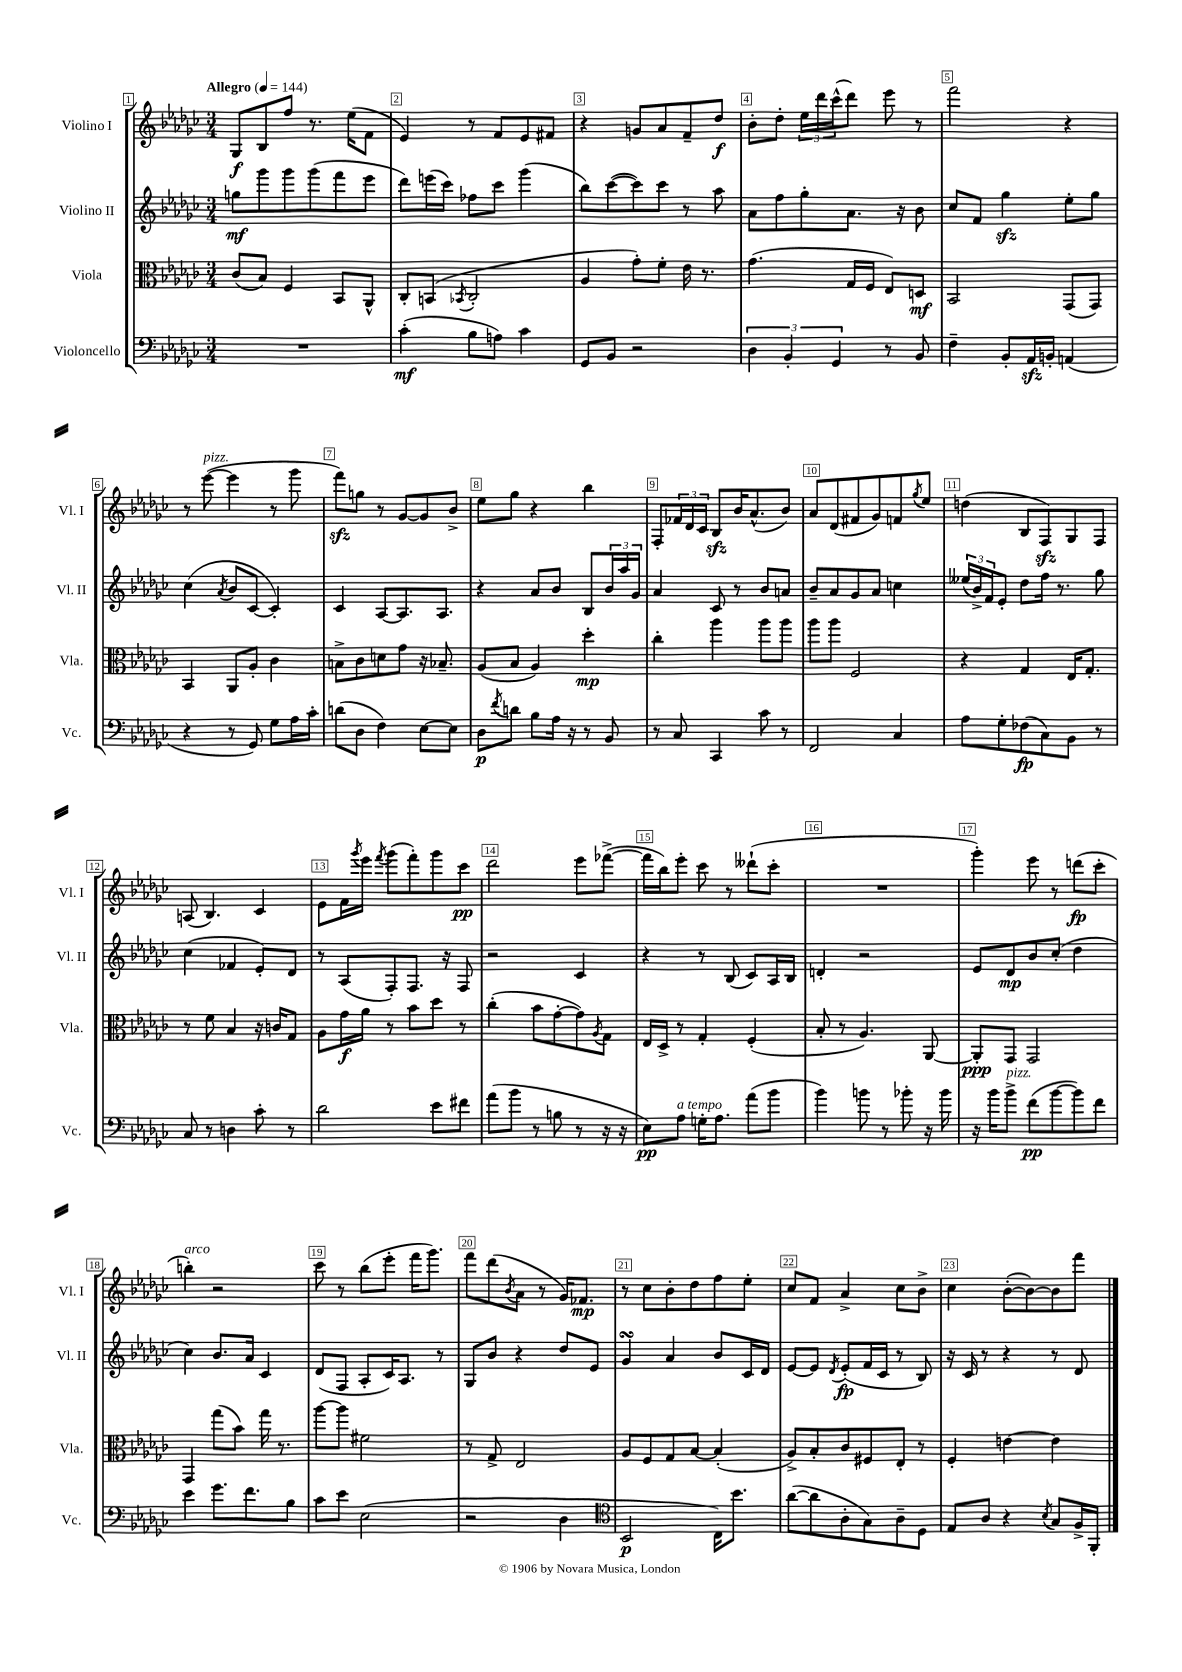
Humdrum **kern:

**kern	**dynam	**kern	**dynam	**kern	**dynam	**kern	**dynam
*part4	*part4	*part3	*part3	*part2	*part2	*part1	*part1
*staff4	*staff4	*staff3	*staff3	*staff2	*staff2	*staff1	*staff1
*I"Violoncello	*	*I"Viola	*	*I"Violino II	*	*I"Violino I	*
*I'Vc.	*	*I'Vla.	*	*I'Vl. II	*	*I'Vl. I	*
*clefF4	*	*clefC3	*	*clefG2	*	*clefG2	*
*k[b-e-a-d-g-c-]	*	*k[b-e-a-d-g-c-]	*	*k[b-e-a-d-g-c-]	*	*k[b-e-a-d-g-c-]	*
*M3/4	*	*M3/4	*	*M3/4	*	*M3/4	*
*MM144	*	*MM144	*	*MM144	*	*MM144	*
=1	=1	=1	=1	=1	=1	=1	=1
!	!	!	!	!	!	!LO:TX:a:B:t=Allegro	!
2.r	.	(8c-/L	.	8ggn\L	mf	8G-/L	f
.	.	8B-/J)	.	8ggg-\	.	8B-/	.
.	.	4F/	.	8ggg-\	.	8ff/J	.
.	.	.	.	(8ggg-\	.	8.r	.
.	.	8BB-/L	.	8fff\	.	.	.
.	.	.	.	.	.	(16ee-\KL	.
.	.	8AA-^^/J	.	8eee-\J	.	8f\J	.
=2	=2	=2	=2	=2	=2	=2	=2
(4c-'\	mf	8C-'/L	.	8ddd-\L)	.	4e-/)	.
.	.	(8BBn/J	.	(16eeen\L	.	.	.
.	.	.	.	16ccc-\JJ)	.	.	.
.	.	8qBB-X/	.	.	.	.	.
8B-\L	.	2C-'/	.	8ff-X\L	.	8r	.
8An\J)	.	.	.	8ccc-\J	.	8f/L	.
4c-\	.	.	.	(4ggg-\	.	8e-/	.
.	.	.	.	.	.	8f#X/J	.
=3	=3	=3	=3	=3	=3	=3	=3
8GG-/L	.	4A-/	.	8bb-\L)	.	4r	.
8BB-/J	.	.	.	([8ccc-\	.	.	.
2r	.	8g-'\L)	.	8ccc-\])	.	8gn/L	.
.	.	8f'\J	.	8ccc-\J	.	8a-/	.
.	.	16e-\	.	8r	.	8f~/	.
.	.	8.r	.	.	.	.	.
.	.	.	.	8aa-\	.	8dd-/J	f
=4	=4	=4	=4	=4	=4	=4	=4
6D-\	.	(4.g-\	.	8a-\L	.	8b-'\L	.
.	.	.	.	8ff\	.	8dd-'\J	.
6BB-'/	.	.	.	.	.	.	.
.	.	.	.	8gg-'\	.	24ee-\LL	.
.	.	.	.	.	.	24ddd-\	.
6GG-/	.	.	.	.	.	(24ccc-^^\J	.
.	.	16G-/LL	.	8.a-\J	.	8ddd-\J)	.
.	.	16F/JJ	.	.	.	.	.
8r	.	8E-/L)	.	.	.	8eee-\	.
.	.	.	.	16r	.	.	.
8BB-/	.	8Dn/J	mf	8b-\	.	8r	.
=5	=5	=5	=5	=5	=5	=5	=5
4F~\	.	2BB-/	.	8cc-/L	.	2fff\	.
.	.	.	.	8f/J	.	.	.
8BB-'/L	.	.	.	4gg-zz\	.	.	.
16AA-zz/L	.	.	.	.	.	.	.
16BBn'/JJ	.	.	.	.	.	.	.
(4AAn/	.	(8GG-/L	.	8ee-'\L	.	4r	.
.	.	8GG-/J)	.	8gg-\J	.	.	.
!!LO:LB:g=z
=6	=6	=6	=6	=6	=6	=6	=6
4r	.	4BB-/	.	(4cc-\	.	8r	.
!	!	!	!	!	!	!LO:TX:a:i:t=pizz.	!
.	.	.	.	.	.	([8eee-\	.
.	.	.	.	8qa-/	.	.	.
8r	.	8AA-/L	.	8b-/L	.	4eee-\]	.
8GG-/)	.	8A-'/J	.	[8c-/J	.	.	.
8G-\L	.	4c-\	.	4c-'/])	.	8r	.
16A-\L	.	.	.	.	.	8ggg-\	.
16c-'\JJ	.	.	.	.	.	.	.
=7	=7	=7	=7	=7	=7	=7	=7
(8dn\L	.	8Bn^\L	.	4c-/	.	8fffzz\L)	.
8D-\J	.	8c-\	.	.	.	8ggn\J	.
4F\)	.	8dn\	.	[8A-/L	.	8r	.
.	.	8g-\J	.	8.A-/]	.	[8g-/L	.
[8E-\L	.	16r	.	.	.	8g-/]	.
.	.	8.B-X~/	.	8.A-/J	.	.	.
8E-\J]	.	.	.	.	.	8b-^/J	.
=8	=8	=8	=8	=8	=8	=8	=8
8D-\L	p	(8A-/L	.	4r	.	8ee-\L	.
8qf/	.	.	.	.	.	.	.
8dn\J	.	8B-/J	.	.	.	8gg-\J	.
8B-\L	.	4A-/)	.	8a-/L	.	4r	.
16A-\Jk	.	.	.	8b-/J	.	.	.
16r	.	.	.	.	.	.	.
8r	.	4dd-'\	mp	8B-/L	.	4bb-\	.
8BB-/	.	.	.	24b-/L	.	.	.
.	.	.	.	24aa-/	.	.	.
.	.	.	.	24g-/JJ	.	.	.
=9	=9	=9	=9	=9	=9	=9	=9
8r	.	4cc-'\	.	4a-/	.	8F'/L	.
8C-/	.	.	.	.	.	24f-X/L	.
.	.	.	.	.	.	24d-/	.
.	.	.	.	.	.	24c-/JJ	.
4CC-/	.	4aa-\	.	8c-/	.	8B-zz/L	.
.	.	.	.	8r	.	16b-/K	.
.	.	.	.	.	.	(8.a-^^/	.
8c-\	.	8aa-\L	.	8b-/L	.	.	.
8r	.	8aa-\J	.	8an/J	.	8b-/J)	.
=10	=10	=10	=10	=10	=10	=10	=10
2FF/	.	8aa-\L	.	8b-~/L	.	8a-/L	.
.	.	8aa-\J	.	8a-/	.	(8d-/	.
.	.	2F/	.	8g-/	.	8f#X/	.
.	.	.	.	8a-/J	.	8g-/)	.
4C-/	.	.	.	4ccn\	.	8fn/	.
.	.	.	.	.	.	8qgg-/	.
.	.	.	.	.	.	8ee-/J	.
=11	=11	=11	=11	=11	=11	=11	=11
8A-\L	.	4r	.	(24ee--X/LL	.	(4ddn\	.
.	.	.	.	24b-^/)	.	.	.
.	.	.	.	24f/J	.	.	.
8G-'\	.	.	.	8e-'/J	.	.	.
(8F-X\	fp	4G-/	.	8dd-\L	.	8B-/L	.
8C-\)	.	.	.	16ff\Jk	.	8Fzz/)	.
.	.	.	.	8.r	.	.	.
8BB-\J	.	16E-/KL	.	.	.	8G-/	.
.	.	8.G-'/J	.	.	.	.	.
8r	.	.	.	8gg-\	.	8F/J	.
!!LO:LB:g=z
=12	=12	=12	=12	=12	=12	=12	=12
8C-/	.	8r	.	(4cc-\	.	(8An/	.
8r	.	8f\	.	.	.	4.B-/)	.
4Dn\	.	4B-/	.	4f-X/	.	.	.
8c-'\	.	16r	.	8e-'/L)	.	4c-/	.
.	.	16cn/KL	.	.	.	.	.
8r	.	8G-/J	.	8d-/J	.	.	.
=13	=13	=13	=13	=13	=13	=13	=13
2d-\	.	8A-\L	.	8r	.	8e-\L	.
.	.	16g-\L	f	(8A-/L	.	16f\L	.
.	.	.	.	.	.	8qggg-/	.
.	.	16a-\JJ	.	.	.	16eee-\JJ	.
.	.	.	.	.	.	8qfff/	.
.	.	8r	.	8F'/)	.	(8ggg-\L	.
.	.	8b-\L	.	8.F/J	.	8fff'\)	.
8e-\L	.	8dd-\J	.	.	.	8ggg-\	.
.	.	.	.	16r	.	.	.
8f#X\J	.	8r	.	8F/	.	8ccc-\J	pp
=14	=14	=14	=14	=14	=14	=14	=14
(8a-\L	.	(4cc-'\	.	2r	.	2ddd-\	.
8b-\J	.	.	.	.	.	.	.
8r	.	8b-\L	.	.	.	.	.
8Bn\	.	[8g-'\	.	.	.	.	.
8r	.	8g-\])	.	4c-/	.	8eee-\L	.
.	.	8qA-/	.	.	.	.	.
16r	.	8G-\J	.	.	.	([8fff-X^\J	.
16r	.	.	.	.	.	.	.
=15	=15	=15	=15	=15	=15	=15	=15
8E-\L)	pp	16E-/LL	.	4r	.	16fff-\LL]	.
.	.	16D-^/JJ	.	.	.	16bb-\J)	.
!LO:TX:a:i:t=a tempo	!	!	!	!	!	!	!
8A-\J	.	8r	.	.	.	8eee-'\J	.
16Gn'\KL	.	4G-'/	.	8r	.	8ccc-\	.
8.A-\J	.	.	.	.	.	.	.
.	.	.	.	(8B-/	.	8r	.
(8a-\L	.	(4F'/	.	8c-/L)	.	(8ddd--X`\L	.
8b-\J	.	.	.	16A-/L	.	8ccc-'\J	.
.	.	.	.	16B-/JJ	.	.	.
=16	=16	=16	=16	=16	=16	=16	=16
4b-\)	.	8B-'/	.	4dn'/	.	2.r	.
.	.	8r	.	.	.	.	.
8bn\	.	4.A-/)	.	2r	.	.	.
8r	.	.	.	.	.	.	.
8b-X'\	.	.	.	.	.	.	.
16r	.	[8AA-/	.	.	.	.	.
16b-\	.	.	.	.	.	.	.
=17	=17	=17	=17	=17	=17	=17	=17
16r	.	8AA-'/L]	ppp	8e-/L	.	4ggg-'\)	.
16b-\KL	.	.	.	.	.	.	.
!LO:TX:a:i:t=pizz.	!	!	!	!	!	!	!
8b-^\J	.	8GG-/J	.	8d-/	mp	.	.
(8f\L	pp	2GG-/	.	8b-/	.	8eee-\	.
[8b-\	.	.	.	(8cc-'/J	.	8r	.
8b-\])	.	.	.	4dd-\	.	(8dddn\L	fp
8f\J	.	.	.	.	.	8ccc-'\J	.
!!LO:LB:g=z
=18	=18	=18	=18	=18	=18	=18	=18
!	!	!	!	!	!	!LO:TX:a:i:t=arco	!
4e-\	.	4GG-/	.	4cc-\)	.	4bbn'\)	.
8.g-\L	.	(8gg-\L	.	8.b-/L	.	2r	.
.	.	8b-\J)	.	.	.	.	.
8.f\	.	.	.	16a-/Jk	.	.	.
.	.	16gg-\	.	4c-/	.	.	.
.	.	8.r	.	.	.	.	.
8B-\J	.	.	.	.	.	.	.
=19	=19	=19	=19	=19	=19	=19	=19
8c-\L	.	[8aa-\L	.	(8d-/L	.	8ccc-\	.
8e-\J	.	8aa-\J]	.	8F/J	.	8r	.
(2E-\	.	2f#X\	.	8A-'/L	.	(8bb-\L	.
.	.	.	.	16c-/K)	.	8eee-'\J	.
.	.	.	.	8.A-/J	.	.	.
.	.	.	.	.	.	16fff\KL	.
.	.	.	.	.	.	8.ggg-\J)	.
.	.	.	.	8r	.	.	.
=20	=20	=20	=20	=20	=20	=20	=20
2r	.	8r	.	8G-/L	.	8fff\L	.
.	.	8G-^/	.	8b-/J	.	(8ddd-\	.
.	.	.	.	.	.	8qb-/	.
.	.	2E-/	.	4r	.	8a-\J	.
.	.	.	.	.	.	8r	.
4D-\	.	.	.	8dd-/L	.	16g-/KL)	.
.	.	.	.	.	.	8.f-X/J	mp
.	.	.	.	8e-/J	.	.	.
=21	=21	=21	=21	=21	=21	=21	=21
*clefC4	*	*	*	*	*	*	*
2BB-/	p	8A-/L	.	4g-sSSs/	.	8r	.
.	.	8F/	.	.	.	8cc-\L	.
.	.	8G-/	.	4a-/	.	8b-'\	.
.	.	[8B-/J	.	.	.	8dd-\	.
16C-\KL)	.	(4B-'/]	.	8b-/L	.	8ff\	.
8.b-\J	.	.	.	.	.	.	.
.	.	.	.	16c-/L	.	8ee-'\J	.
.	.	.	.	16d-/JJ	.	.	.
=22	=22	=22	=22	=22	=22	=22	=22
([8a-\L	.	8A-^/L)	.	[8e-/L	.	8cc-/L	.
8a-\]	.	8B-'/	.	8e-/J]	.	8f/J	.
.	.	.	.	8qd-/	.	.	.
8A-'\	.	8c-/	.	(8e-'/L	fp	4a-^/	.
8G-\)	.	8F#X/	.	16f/L	.	.	.
.	.	.	.	16c-/JJ	.	.	.
8A-~\	.	8E-'/J	.	8r	.	8cc-\L	.
8D-\J	.	8r	.	8B-/)	.	8b-^\J	.
=23	=23	=23	=23	=23	=23	=23	=23
8E-/L	.	4F'/	.	16r	.	4cc-\	.
.	.	.	.	16c-/	.	.	.
8A-/J	.	.	.	8r	.	.	.
4r	.	[4en\	.	4r	.	([8b-'\L	.
.	.	.	.	.	.	8b-\_)	.
8qB-/	.	.	.	.	.	.	.
8G-/L	.	4e\]	.	8r	.	8b-\]	.
16F^/L	.	.	.	8d-/	.	8fff\J	.
16FF'/JJ	.	.	.	.	.	.	.
==	==	==	==	==	==	==	==
*-	*-	*-	*-	*-	*-	*-	*-
